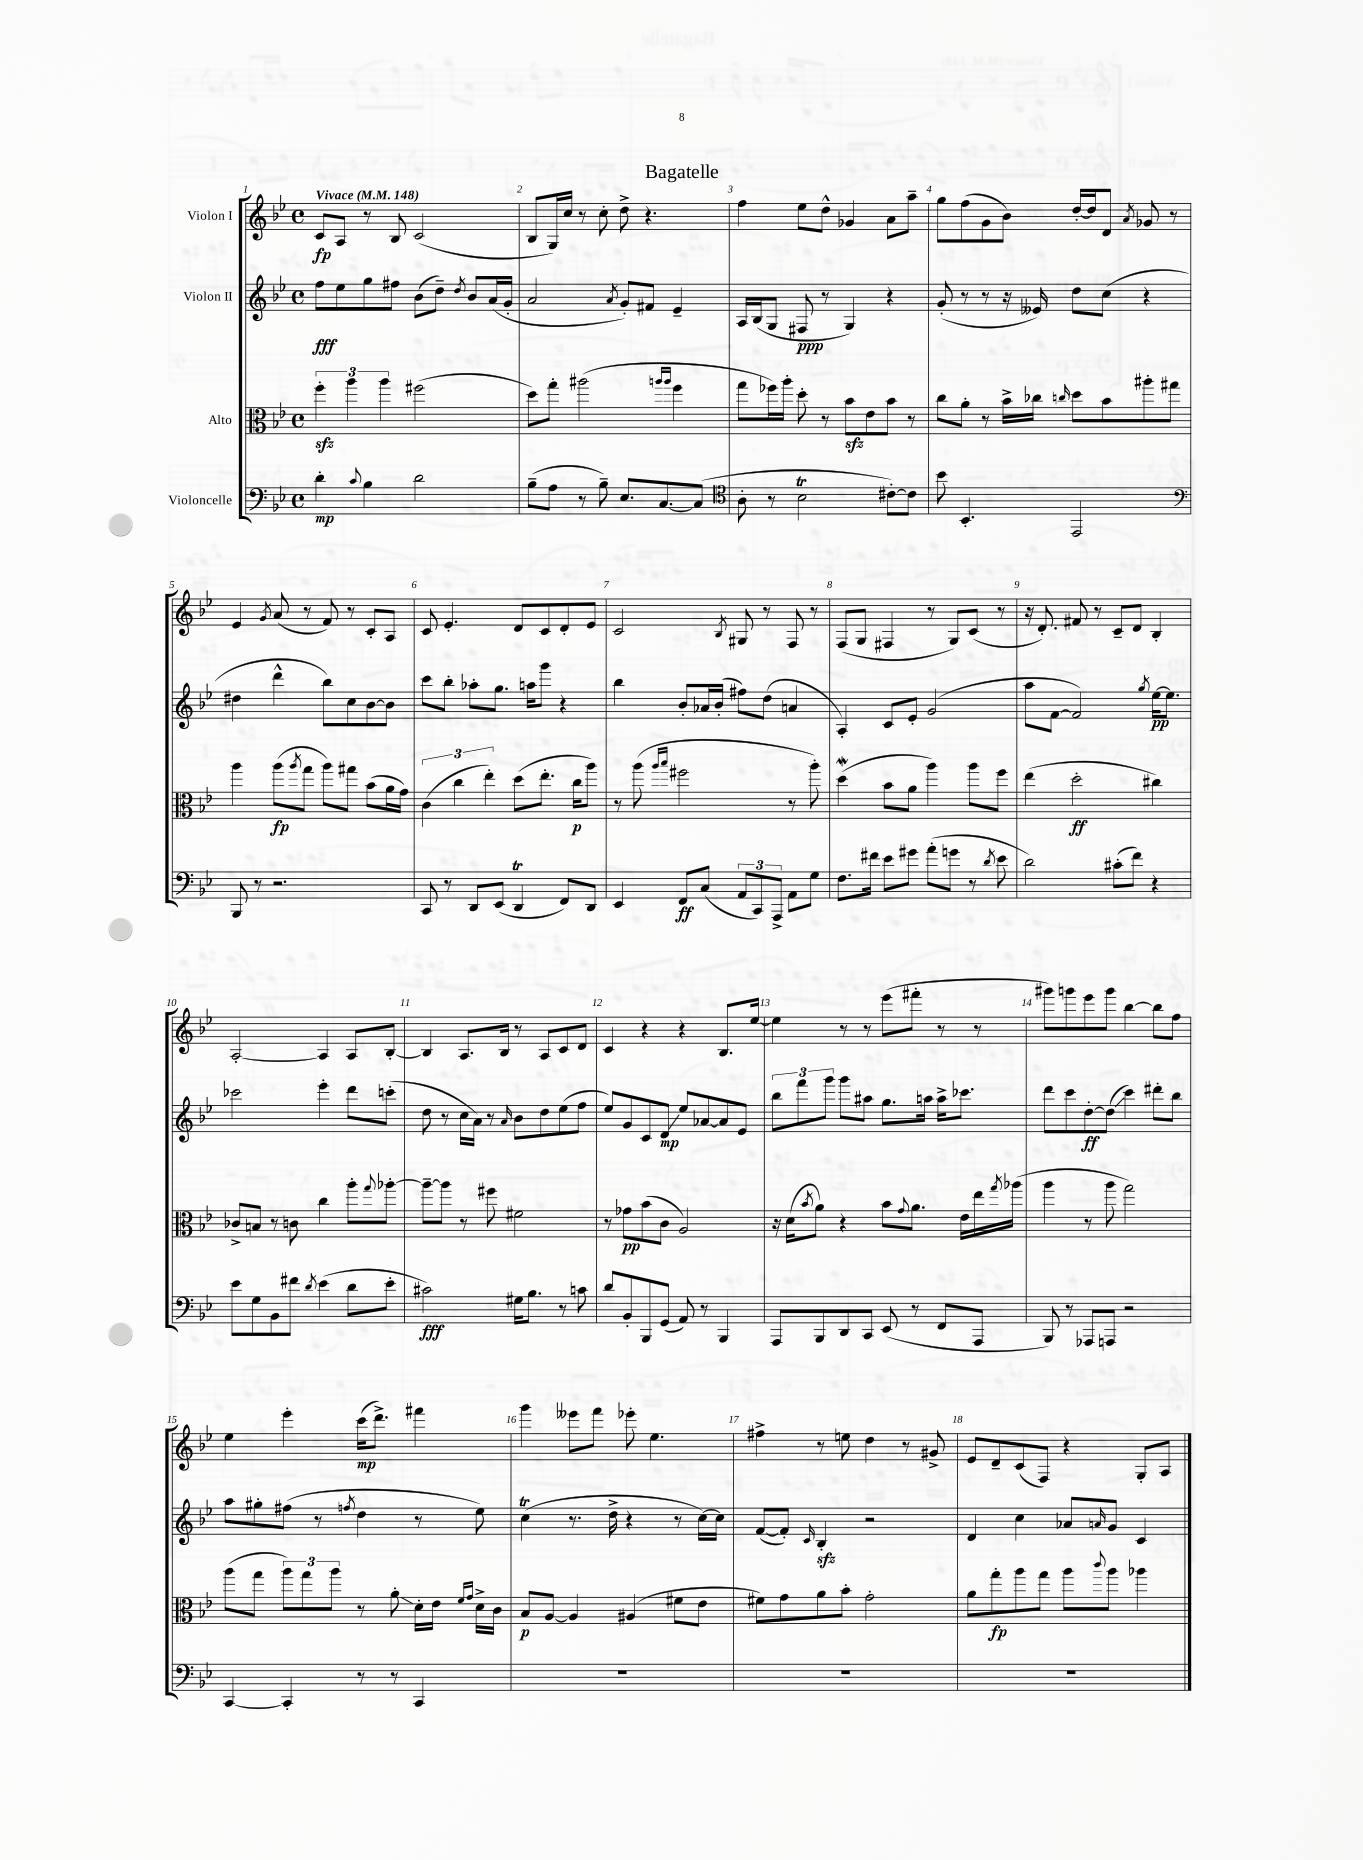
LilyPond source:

\header { title = "Bagatelle" }
<<
\new StaffGroup <<
\new Staff = "s0" \with { instrumentName = "Violon I" } {
    \clef treble \key bes \major \defaultTimeSignature \time 4/4 \tempo "Vivace" 4 = 148
    c'8\fp a8 r8 bes8 c'2( |
    bes8 g16) c''16 r8 c''8-. d''8-> r4. |
    f''4 ees''8 d''8-^ ges'4 a'8 a''8-- |
    g''8 f''8( g'8 bes'8) d''16~-. d''16 d'8 \acciaccatura { a'8 } ges'8 r8 |
    ees'4 \acciaccatura { g'8 } a'8( r8 f'8) r8 c'8-. a8 |
    c'8 ees'4.-. d'8 c'8 d'8-. ees'8 |
    c'2 \acciaccatura { bes8 } gis8 r8 f8 r8 |
    f8( g8 fis4 r8 g8) c'8( r8 |
    r16 d'8.-.) fis'8 r8 c'8-- d'8 bes4-. |
    a2~-. a4 a8 bes8~-. |
    bes4 a8. bes16 r8 a8 c'8 d'8 |
    c'4 r4 r4 bes8. ees''16~ |
    ees''4 r8 r8 ees'''8( fis'''8-. r8 r8 |
    gis'''8) g'''8 ees'''8 g'''8 bes''4~ bes''8 f''8 |
    ees''4 ees'''4-. c'''16\mp( d'''8.->) fis'''4 |
    g'''4 eeses'''8 f'''8 ees'''8-. ees''4. |
    fis''4-> r8 e''8 d''4 r8 gis'8-> |
    ees'8 d'8-- c'8( f8) r4 g8-. a8 \bar "|." |
}
\new Staff = "s1" \with { instrumentName = "Violon II" } {
    \clef treble \key bes \major \defaultTimeSignature \time 4/4
    f''8\fff ees''8 g''8 fis''8 bes'8( d''8--) \acciaccatura { d''8 } bes'8 a'16( g'16-. |
    a'2 \acciaccatura { a'8 } g'8-.) fis'8 ees'4-- |
    a16 bes16( g8 fis8\ppp r8 g4) r4 |
    g'8-.( r8 r8 r16 eeses'16) d''8 c''8( r4 |
    dis''4 d'''4-^ bes''8) c''8 bes'8~ bes'8 |
    c'''8 bes''8-. aes''8-. g''8. a''16 g'''8 r4 |
    bes''4 bes'8-. aes'16 bes'16-.( fis''8) d''8( a'4 |
    a4-.) c'8 ees'8-. g'2( |
    a''8 f'8~ f'2) \acciaccatura { g''8 } ees''16~\pp ees''8. |
    ces'''2 ees'''4-. d'''8 c'''8-.( |
    d''8 r8 c''16 a'16) r8 \grace { a'16 } bes'8 d''8 ees''8( f''8 |
    ees''8) g'8 c'8 d'8\glissando\mp ees''8 aes'8~ aes'8 ees'8 |
    \tuplet 3/2 { bes''8 f'''8 g'''8 } g'''8 ais''8 g''8. a''16 a''16-> ces'''8. |
    d'''8 c'''8 d''8~-.\ff d''8\glissando( c'''4) dis'''8-. bes''8 |
    a''8 gis''8-. fis''8( r8 \acciaccatura { f''8 } d''4 r8 ees''8) |
    c''4\trill( r8. d''16-> r4 r8 c''16~) c''16 |
    f'8~( f'8-.) \grace { c'16 } bes4-.\sfz r2 |
    d'4 c''4 aes'8 \grace { a'16 } g'8 c'4 \bar "|." |
}
\new Staff = "s2" \with { instrumentName = "Alto" } {
    \clef alto \key bes \major \defaultTimeSignature \time 4/4
    \tuplet 3/2 { f''4-.\sfz a''4 a''4 } fis''2( |
    d''8) g''8-. ais''2( \grace { a''16 a''16 } f''4 |
    g''8 fes''16) a''16-. d''8-. r8 bes'8\sfz ees'8 bes'8 r8 |
    c''8 a'8-. r8 bes'16-> ces''16 \grace { c''16 } d''8 bes'8 ais''8-. gis''8 |
    a''4 a''8\fp( \acciaccatura { a''8 } g''8 a''8) gis''8 bes'8( a'16 g'16) |
    \tuplet 3/2 { c'4( c''4 ees''4-.) } d''8( ees''8.-. c''16\p a''8) |
    r8 a''8( \grace { a''16 bes''16 } fis''2 r8 a''8-.) |
    d''4\mordent( bes'8 a'8 a''4) a''8 f''8 |
    ees''4( d''2-.\ff cis''4) |
    ces'8-> b8 r8 c'8 c''4 a''8-. \appoggiatura { g''8 } aes''8~-. |
    aes''8~-- aes''8 r8 fis''8 fis'2 |
    r8 ges'8\pp bes'8( c'8 a2) |
    r16 d'16( \acciaccatura { bes'8 } a'8) r4 bes'8 \appoggiatura { g'8 } a'8. ees'16 ees''16 \acciaccatura { g''8 } aes''16( |
    a''4 r8 a''8 g''2) |
    a''8( g''8 \tuplet 3/2 { a''8) g''8 a''8 } r8 a'8-.\glissando d'16-. ees'16 \grace { f'16 g'16 } d'16-> c'16 |
    bes8\p a8~ a4 ais4( fis'8 ees'8 |
    fis'8) g'8 a'8 bes'8-. g'2-. |
    a'8 g''8-.\fp a''8 g''8 a''8 \appoggiatura { c'''8 } a''8 aes''4 \bar "|." |
}
\new Staff = "s3" \with { instrumentName = "Violoncelle" } {
    \clef bass \key bes \major \defaultTimeSignature \time 4/4
    d'4-.\mp \appoggiatura { c'8 } bes4 d'2 |
    bes8--( a8 r8 bes8--) ees8. c8.~ c8( |
    \clef tenor a8-. r8 bes2\trill cis'8~-.) cis'8 |
    bes'8 bes,4.-. ees,2 |
    \clef bass bes,,8 r8 r2. |
    c,8 r8 d,8 ees,8( d,4\trill f,8) d,8 |
    ees,4 f,8\ff c8( \tuplet 3/2 { a,8 c,8) a,,8-> } a,8 g8 |
    f8. fis'16 ees'8 gis'8 a'8-.( g'8 r8 \acciaccatura { d'8 } ees'8 |
    d'2) cis'8-.( f'8) r4 |
    ees'8 g8 bes,8 fis'8 \acciaccatura { d'8 } ees'4( d'8 ees'8-. |
    cis'2\fff) gis16 bes8. r8 c'8 |
    d'8 bes,8-. bes,,8 g,8( a,8) r8 bes,,4 |
    a,,8 bes,,8 d,8 c,8 ees,8( r8 f,8 a,,8 |
    bes,,8) r8 aes,,8 a,,8 r2 |
    c,4~ c,4-. r8 r8 c,4 |
    R1 |
    R1 |
    R1 \bar "|." |
}
>>
>>
\layout { \context { \Score \override BarNumber.break-visibility = ##(#f #t #t) barNumberVisibility = #all-bar-numbers-visible } }
